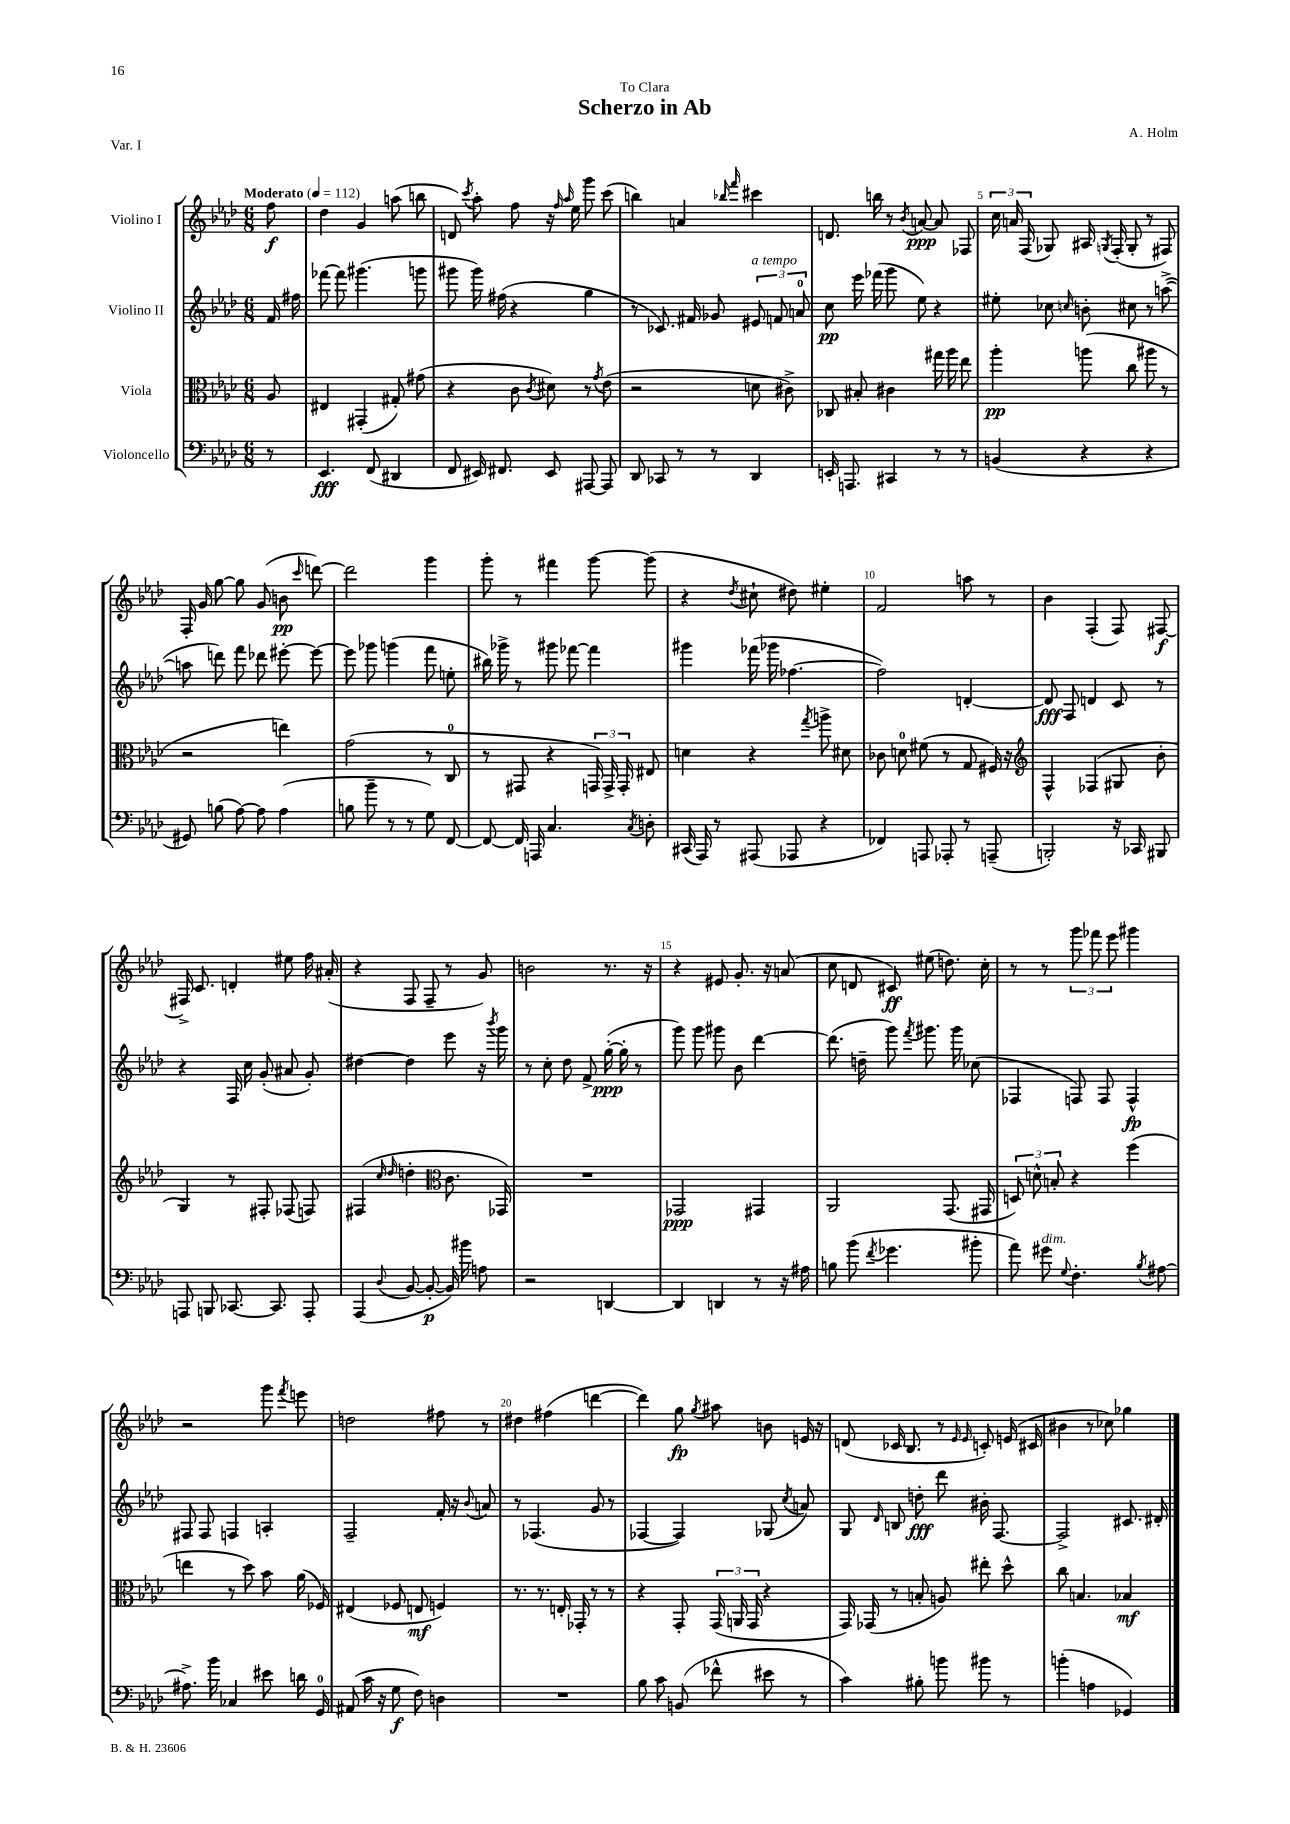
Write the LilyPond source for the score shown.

\header { title = "Scherzo in Ab" composer = "A. Holm" dedication = "To Clara" piece = "Var. I" }
<<
\new StaffGroup <<
\new Staff = "s0" \with { instrumentName = "Violino I" } {
    \clef treble \key aes \major \numericTimeSignature \time 6/8 \partial 8 \tempo "Moderato" 4 = 112
    \autoBeamOff f''8\f |
    des''4 g'4 a''8( b''8 |
    d'8) \acciaccatura { c'''8 } aes''8-. f''8 r16 \grace { f''16 aes''16 } ees''16 g'''8 c'''8( |
    b''4) a'4 \grace { bes''16 f'''16 } cis'''4 |
    d'8. b''16 r8 \acciaccatura { bes'8 } a'8~\ppp a'8 fes8 |
    \tuplet 3/2 { c''16 a'16 f16( } ges8) ais16 \acciaccatura { g8 } f16-.( g8-. r8 fis8) |
    f16-. g'16 g''8~ g''8 g'8( b'8\pp \grace { c'''16 } d'''8~) |
    d'''2 g'''4 |
    g'''8-. r8 fis'''4 g'''8~ g'''8( |
    r4 \acciaccatura { des''8 } cis''8-! dis''8) eis''4-. |
    f'2 a''8 r8 |
    bes'4 f4-.( f8) fis8~\f |
    fis16-> c'8. d'4-. eis''8 f''16 ais'16-.( |
    r4 f8 f8-- r8 g'8) |
    b'2 r8. r16 |
    r4 eis'8 g'8.-. r16 a'8( |
    c''8 d'8 cis'8\ff) eis''8( d''8.) c''16-. |
    r8 r8 \tuplet 3/2 { g'''8 fes'''8 ees'''8 } gis'''4 |
    r2 g'''8 \acciaccatura { f'''8 } e'''8 |
    d''2 fis''8 r8 |
    dis''4 fis''4( d'''4~ |
    d'''4) g''8\fp \acciaccatura { g''8 } ais''8 b'8 e'16 r16 |
    d'8( ces'16 bes8. r8 \grace { ees'16 ees'16 } c'8-.) e'16( cis'16 |
    bis'4 r8 ces''8) ges''4 \bar "|." |
}
\new Staff = "s1" \with { instrumentName = "Violino II" } {
    \clef treble \key aes \major \numericTimeSignature \time 6/8 \partial 8
    \autoBeamOff f'16 fis''16 |
    fes'''8~ fes'''8 gis'''4.( g'''8 |
    gis'''8 gis'''16) fis''16( r4 g''4 |
    r8 ces'8.) fis'16 ges'8 \tuplet 3/2 { eis'8^\markup { \italic "a tempo" } f'8 a'8-0 } |
    c''8\pp ees'''16 fes'''16( g'''8 ees''8) r4 |
    eis''8-. ces''8 \grace { c''16 } b'8-. cis''8 r8 a''8~->( |
    a''8 d'''8) f'''8 des'''8 eis'''8~-. eis'''8~ |
    eis'''8 ges'''8 g'''4( f'''8 e''8-. |
    bis''16) ges'''16-> r8 gis'''8 fes'''8~ fes'''4 |
    gis'''4 fes'''16( ges'''16 fes''4.~ |
    fes''2) d'4~-. |
    d'8\fff f8 d'4 c'8 r8 |
    r4 f16 c''16 g'8-.( ais'8 g'8-.) |
    dis''4~ dis''4 ees'''8 r16 \acciaccatura { bes'''8 } g'''16 |
    r8 c''8-. des''8 f'8-> g''16~-.\ppp( g''16-. r8 |
    g'''8) g'''8 gis'''8 bes'8 des'''4~ |
    des'''8.( d''16-- g'''8) \acciaccatura { f'''8 } gis'''8. gis'''16 ces''8( |
    fes4 f8) f8 f4-^\fp |
    fis8 fis8 f4 a4-. |
    f2-- f'16-. r16 \appoggiatura { bes'8 } a'8 |
    r8 fes4.( g'8 r8 |
    fes4~ fes4) ges8( \acciaccatura { c''8 } a'8) |
    g8 \grace { des'16 } b8 d''8-.\fff des'''8 bis'16-. f8.~ |
    f2-> cis'8. dis'16-. \bar "|." |
}
\new Staff = "s2" \with { instrumentName = "Viola" } {
    \clef alto \key aes \major \numericTimeSignature \time 6/8 \partial 8
    \autoBeamOff aes8 |
    eis4 gis,4-.( gis8-.) gis'8( |
    r4 c'8 \acciaccatura { c'8 } dis'8) r8 \acciaccatura { g'8 } ees'8( |
    r2 d'8 cis'8->) |
    ces8 bis8-. cis'4 gis''16 aes''16 ees''8 |
    aes''4-.\pp a''8( c''8 ais''8 r8 |
    r2 e''4) |
    g'2( r8 c8-0 |
    r8 gis,8 r4 \tuplet 3/2 { g,16) g,16-> g,16-. } eis8 |
    d'4 r4 \acciaccatura { g''8 } a''8-> dis'8 |
    ces'8 d'8-0 fis'8( r8 g8 fis16) r16 |
    \clef treble f4-^ fes4( gis8 bes'8-. |
    g4) r8 fis8-. fes8( f8) |
    fis4( \grace { c''16 des''16 } d''4-. \clef alto c'8. ges,16) |
    R2. |
    ges,2\ppp gis,4 |
    aes,2 g,8.( gis,16 |
    \tuplet 3/2 { d8) d'8-^ b8-. } r4 f''4( |
    e''4 r8 des''8) bes'8 aes'16( fes16) |
    eis4( fes8 e8\mf f4) |
    r8. r8. e16-. ges,16-. r8 r8 |
    r4 g,8-. \tuplet 3/2 { g,16( a,16 g,16 } r4 |
    g,16) ges,16( r8 b8-. a8) eis''8-. des''8-^ |
    c''8 b4. bes4\mf \bar "|." |
}
\new Staff = "s3" \with { instrumentName = "Violoncello" } {
    \clef bass \key aes \major \numericTimeSignature \time 6/8 \partial 8
    \autoBeamOff r8 |
    ees,4.\fff f,8( dis,4 |
    f,8 eis,16) fis,8. eis,8 ais,,8~ ais,,8 |
    des,8 ces,8 r8 r8 des,4 |
    e,16-. a,,8. cis,4 r8 r8 |
    b,4( r4 r4 |
    gis,8) b8( aes8~) aes8 aes4( |
    b8 bes'8-- r8 r8 g8) f,8~ |
    f,8~ f,16 a,,16 c4. \acciaccatura { c8 } d8-. |
    cis,16( aes,,16) r8 ais,,8( aes,,8 r4 |
    fes,4) a,,8 aes,,8-. r8 a,,8--( |
    b,,2-.) r16 ces,16 bis,,8 |
    a,,8 b,,8 ces,8.~ ces,8. a,,8-. |
    aes,,4( \appoggiatura { des8 } bes,8~ bes,8~-.\p bes,16) bis'16 a8 |
    r2 d,4~ |
    d,4 d,4 r8 r16 ais16 |
    b8 bes'8( \acciaccatura { f'8 } ges'4. bis'8-. |
    aes'8) gis'8^\markup { \italic "dim." } \appoggiatura { g8 } f4.-. \acciaccatura { bes8 } ais8~ |
    ais8.-> bes'16 ces4 eis'8 d'16 g,16-0 |
    ais,8( c'16 r16 g8\f f8) d4 |
    R2. |
    bes8 c'8 b,8( fes'8-^ eis'8 r8 |
    c'4) bis8-. b'8 bis'8 r8 |
    b'4-.( a4 ges,4) \bar "|." |
}
>>
>>
\layout { \context { \Score \override BarNumber.break-visibility = ##(#f #t #t) barNumberVisibility = #(every-nth-bar-number-visible 5) } }
